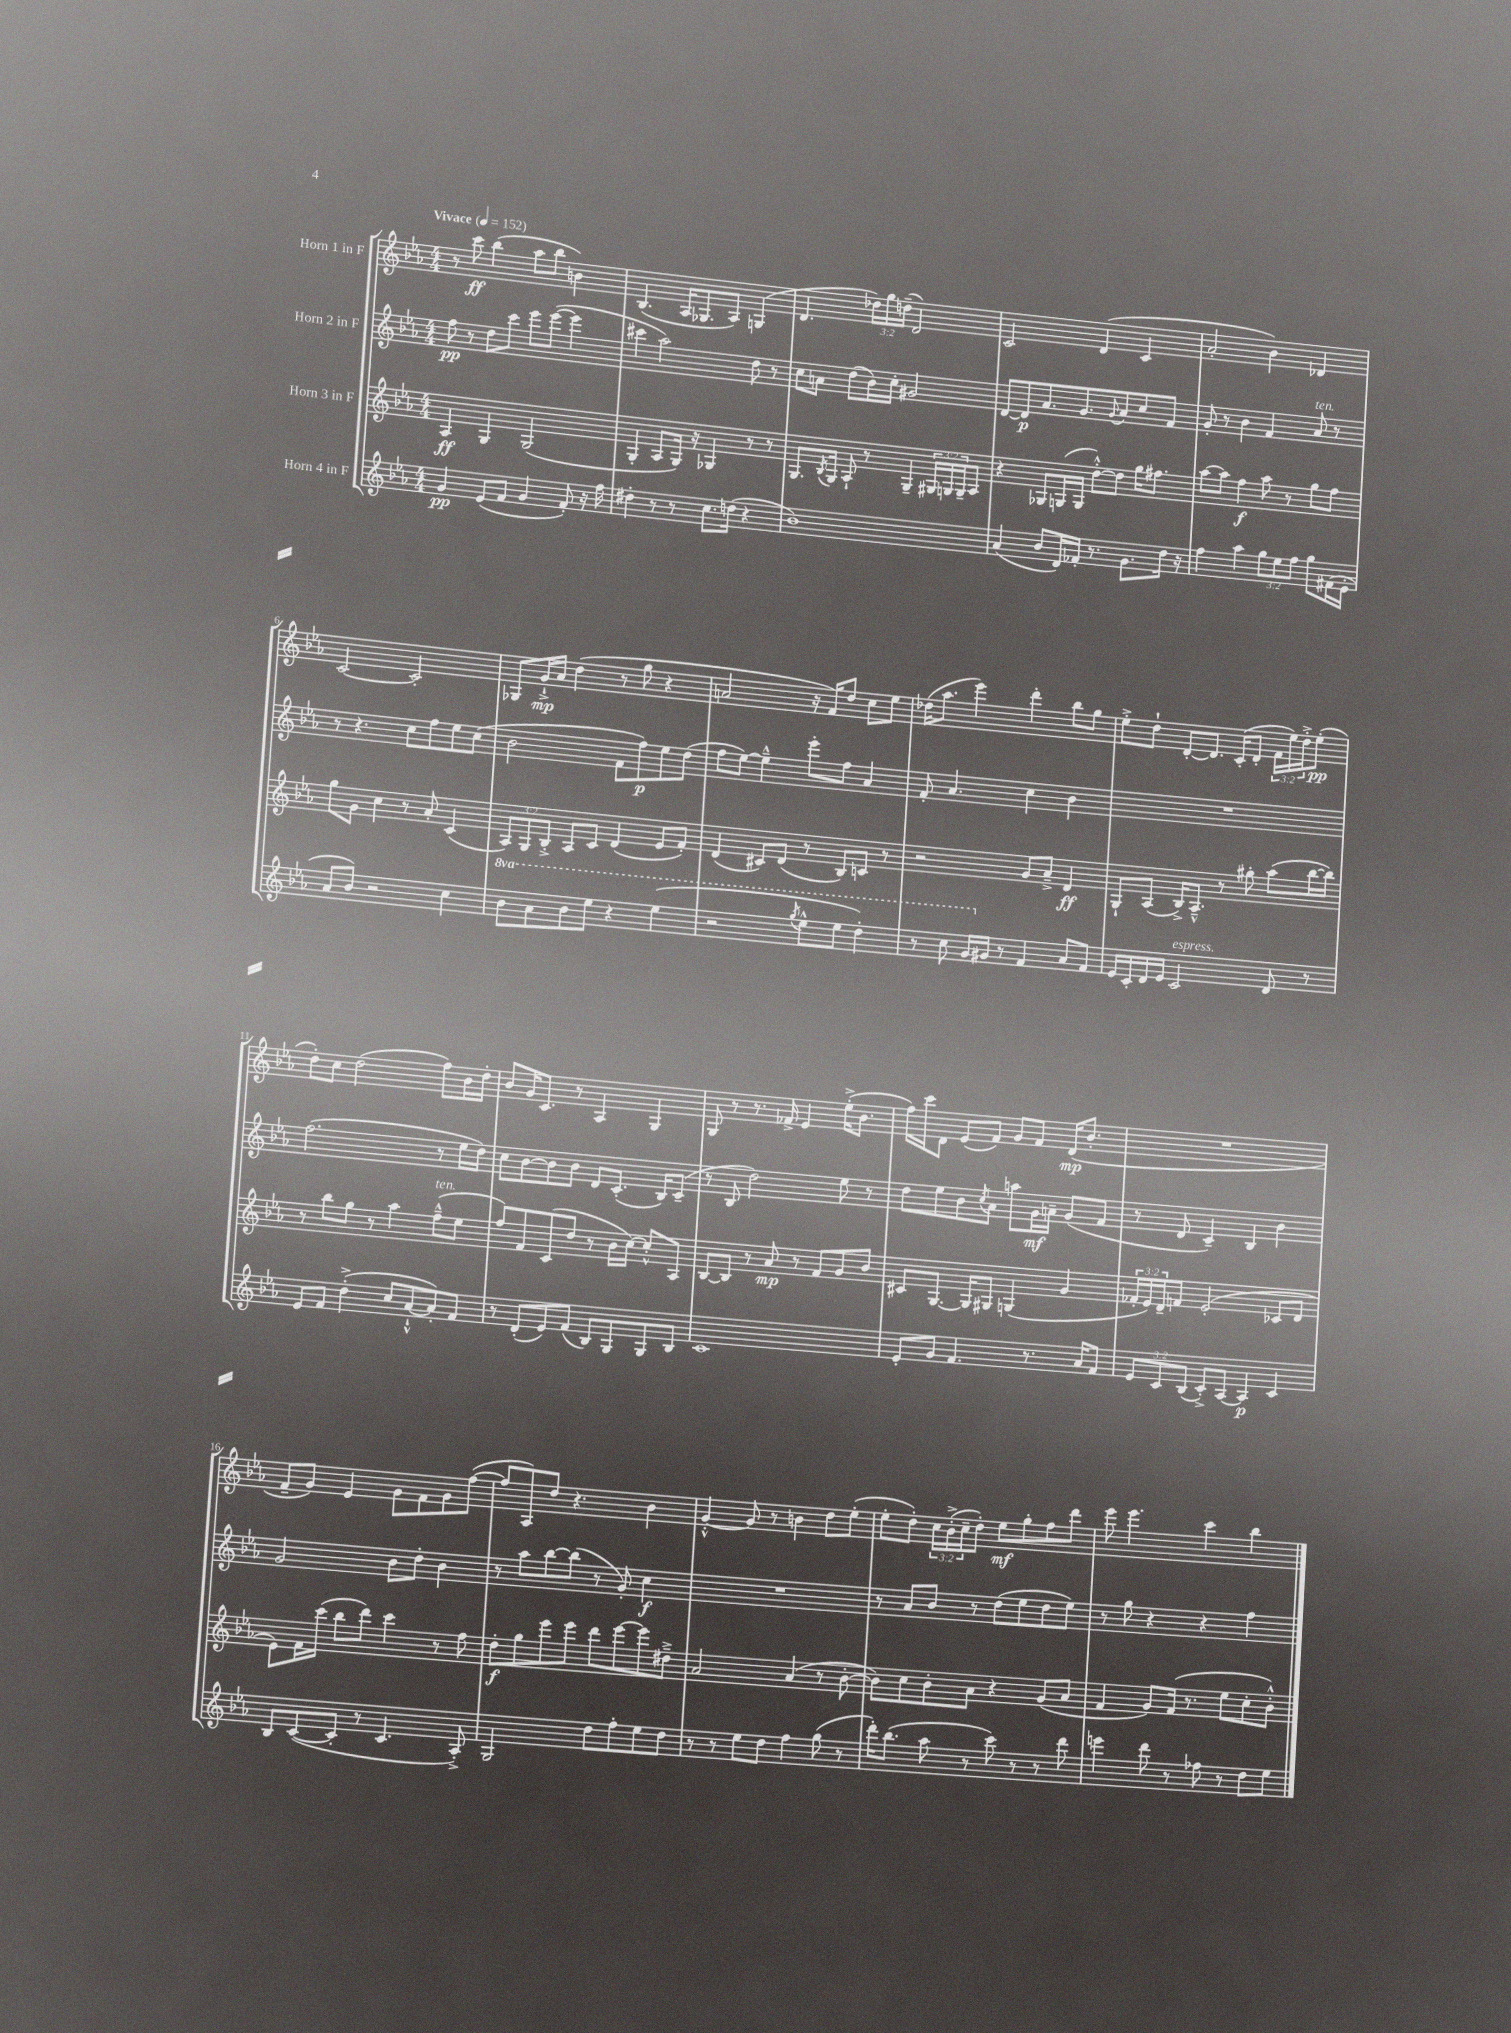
<<
\new StaffGroup <<
\new Staff = "s0" \with { instrumentName = "Horn 1 in F" } {
    \clef treble \key ees \major \numericTimeSignature \time 4/4 \override Staff.TupletNumber.text = #tuplet-number::calc-fraction-text \tempo "Vivace" 4 = 152
    r8 c'''8\ff bes''4( aes''8 bes''8 b'4) |
    bes4.( aes16 ges8. aes8) g4( |
    d'4. \tuplet 3/2 { des''16) g''16 d''16--( } d'2) |
    c'2 d'4( c'4 |
    aes'2-. bes'4) des'4 |
    c'2~ c'2-. |
    ges8 g'16-!->\mp aes'16 d''4( r8 g''8 r4 |
    a'2 r16 f'16) d''8 c''8 ees''8 |
    des''16( aes''8. ees'''4) d'''4-. bes''8 g''8 |
    ees''8-.-> d''8-! d'8~-. d'8. c'16-.( d'8-. \tuplet 3/2 { f'16 ees''16) d''16-.-> } ees''8-.\pp( |
    d''8-.) c''8 d''2( f''8) bes'16 d''16-. |
    bes'8 g'16 c'8. r8 aes4 g4 |
    g8 r8 r8. fes'16-> ees'4 ees''16-.->( bes'8. |
    f''16) c'''16 d'8 ees'8( f'8) g'8 f'8 d'16\mp( bes'8.-. |
    R1 |
    f'8-- g'8) ees'4 g'8 f'8 g'8 f''8~( |
    f''8 aes8) d''8 r4. bes'4 |
    g'4~-.-^ g'8 r8 b'4 d''8 ees''8-.( |
    ees''8-. d''8-.) \tuplet 3/2 { c''16 bes'16-.->( c''16-- } d''8-.) ees''8\mf g''8-. f''8 d'''8 |
    ees'''8 ees'''4. c'''4 bes''4 \bar "|." |
}
\new Staff = "s1" \with { instrumentName = "Horn 2 in F" } {
    \clef treble \key ees \major \numericTimeSignature \time 4/4
    f''8\pp r8 d''8 c'''8 ees'''8 ees'''8~( ees'''4 |
    cis'''4 aes''2) d''8 r8 |
    c''8 a'8 d''8( bes'16) c''16-. gis'2 |
    d'8~ d'8\p aes'8. g'8. \appoggiatura { g'8 } aes'8 c''8 f'8 |
    g'8-. r8 bes'4 f'4 aes'8^\markup { \italic "ten." } r8 |
    r8 r4. c''8 f''8 ees''8 c''8( |
    bes'2 f'8 f''8\p) ees''8 d''8( |
    f''8 ees''8~) ees''4---^ ees'''8-. f''8 aes'4 |
    f'8-. aes'4. c''4 bes'4 |
    R1 |
    f''2.( r8 ees''16 d''16) |
    c''8 bes'8~ bes'8 bes'8 d'8 c'8.-.( bes16) c'8--( |
    r8 bes8 d''2) ees''8 r8 |
    d''8 ees''8 bes'8 \acciaccatura { c''8 } aes'8 a''8 g'16\mf a'16-- g'8( f'8 |
    r8 d'8 c'4--) bes4 bes'4 |
    g'2 bes'8 d''8-. bes'4 |
    r8 aes''8 bes''8~ bes''8( r8 g'8-.) c''4\f |
    R1 |
    r8 aes'8 bes'8 r8 d''8( ees''8 d''8 ees''8) |
    r8 g''8 r4 r4 f''4 \bar "|." |
}
\new Staff = "s2" \with { instrumentName = "Horn 3 in F" } {
    \clef treble \key ees \major \numericTimeSignature \time 4/4 \override Staff.TupletNumber.text = #tuplet-number::calc-fraction-text
    aes4\ff g4 g2( |
    g4-. aes8 g16) r16 ges4 r8 r8 |
    g8. \acciaccatura { bes8 } g16 aes8-! r8 g4-- \tuplet 3/2 { gis16 g16 g16-- } aes8 |
    r4 ges8 g16( g16 d''8~-.-^) d''8 g''16 fis''8. |
    aes''8~ aes''8 f''4\f aes''8 r8 g''8 f''8 |
    g''8 g'8 c''4 r8 aes'8-. c'4( |
    \tuplet 3/2 { aes8) g8 bes8-.-> } aes8 c'8 d'4( ees'8 f'8-.) |
    d'4( cis'8) d'8( r8 bes8) c'8 r8 |
    r2 g'8 aes'8---> d'4\ff |
    g8-! aes8( bes16->) aes8.---^ r8 gis''8-. aes''8( bes''16~ bes''16) |
    r8 bes''8 g''8 r8 aes''4 f''8---^^\markup { \italic "ten." }( ees''8 |
    f''8) f'8 c'8( d''8 r8 bes'16 c''16~) c''8-.-^ aes8 |
    bes8~ bes8 r8 aes'8\mp r8 f'8 g'8 bes'8 |
    cis'8 g8.~ g16 gis8 g4( g'4 |
    \tuplet 3/2 { fes'16-. ees'16) d'16-- } f'8 ees'2-.( ces'8 d'8 |
    ees'8) f'16 c'''16( bes''8 d'''8) c'''4 r8 f''8 |
    d''8-.\f g''8 ees'''8 ees'''8 d'''8 ees'''8~ ees'''8 dis''8---> |
    aes'2 aes'4( r8 bes'8~-. |
    bes'8) c''8 bes'8-. aes'8 r4 g'8( aes'8 |
    f'4 g'8) f'16( r8. ees''8 c''8-. bes'8-.-^) \bar "|." |
}
\new Staff = "s3" \with { instrumentName = "Horn 4 in F" } {
    \clef treble \key ees \major \numericTimeSignature \time 4/4 \override Staff.TupletNumber.text = #tuplet-number::calc-fraction-text \set Staff.ottavationMarkups = #ottavation-simple-ordinals
    g'4\pp ees'8( f'8 g'4 f'8-.) r16 f''16 |
    dis''4-. r8 r8 c''8. d''16( r4 |
    bes'1) |
    aes'4( bes'8 d'16) fes'16-. r8. g'8. d''16 r16 |
    f''4 aes''4 \tuplet 3/2 { g''8 ees''8 f''8 } g''8 fis'16( ees'16-. |
    aes'8 bes'8) r2 c''4 |
    \ottava #1 bes''8 aes''8 bes''8 ees'''8 r4 ees'''4( |
    r2 \acciaccatura { g'''8 } ees'''8-^ ees'''8 d'''4-.) |
    r8 c'''8 g''16 \ottava #0 gis'16 r8 f'4 aes'8 f'8 |
    ees'16 c'16-. d'16 ees'16 c'2^\markup { \italic "espress." } d'8 r8 |
    ees'8 f'8 d''4-.->( c''8 aes'8~-!-^ aes'8-.) f'8 |
    r8 d'8-.( ees'8) f'8( bes8) g8 g8 bes8 |
    c'1 |
    ees'8-. g'8 f'4. r8. aes'16 f'8 |
    \tuplet 3/2 { ees'8 c'8 bes8( } c'8-.->) aes8~ aes4\p c'4 |
    bes8 c'8~( c'8-. r8 c'4. aes8-.->) |
    g2 d''8 f''8-. ees''8 d''8 |
    r8 r8 ees''8 d''8 f''4 g''8( r8 |
    d'''16-.) bes''8.( aes''8 r8 c'''8) r8 r8 d'''8 |
    e'''4 d'''8 r8 fes''8 r8 d''8 ees''8 \bar "|." |
}
>>
>>
